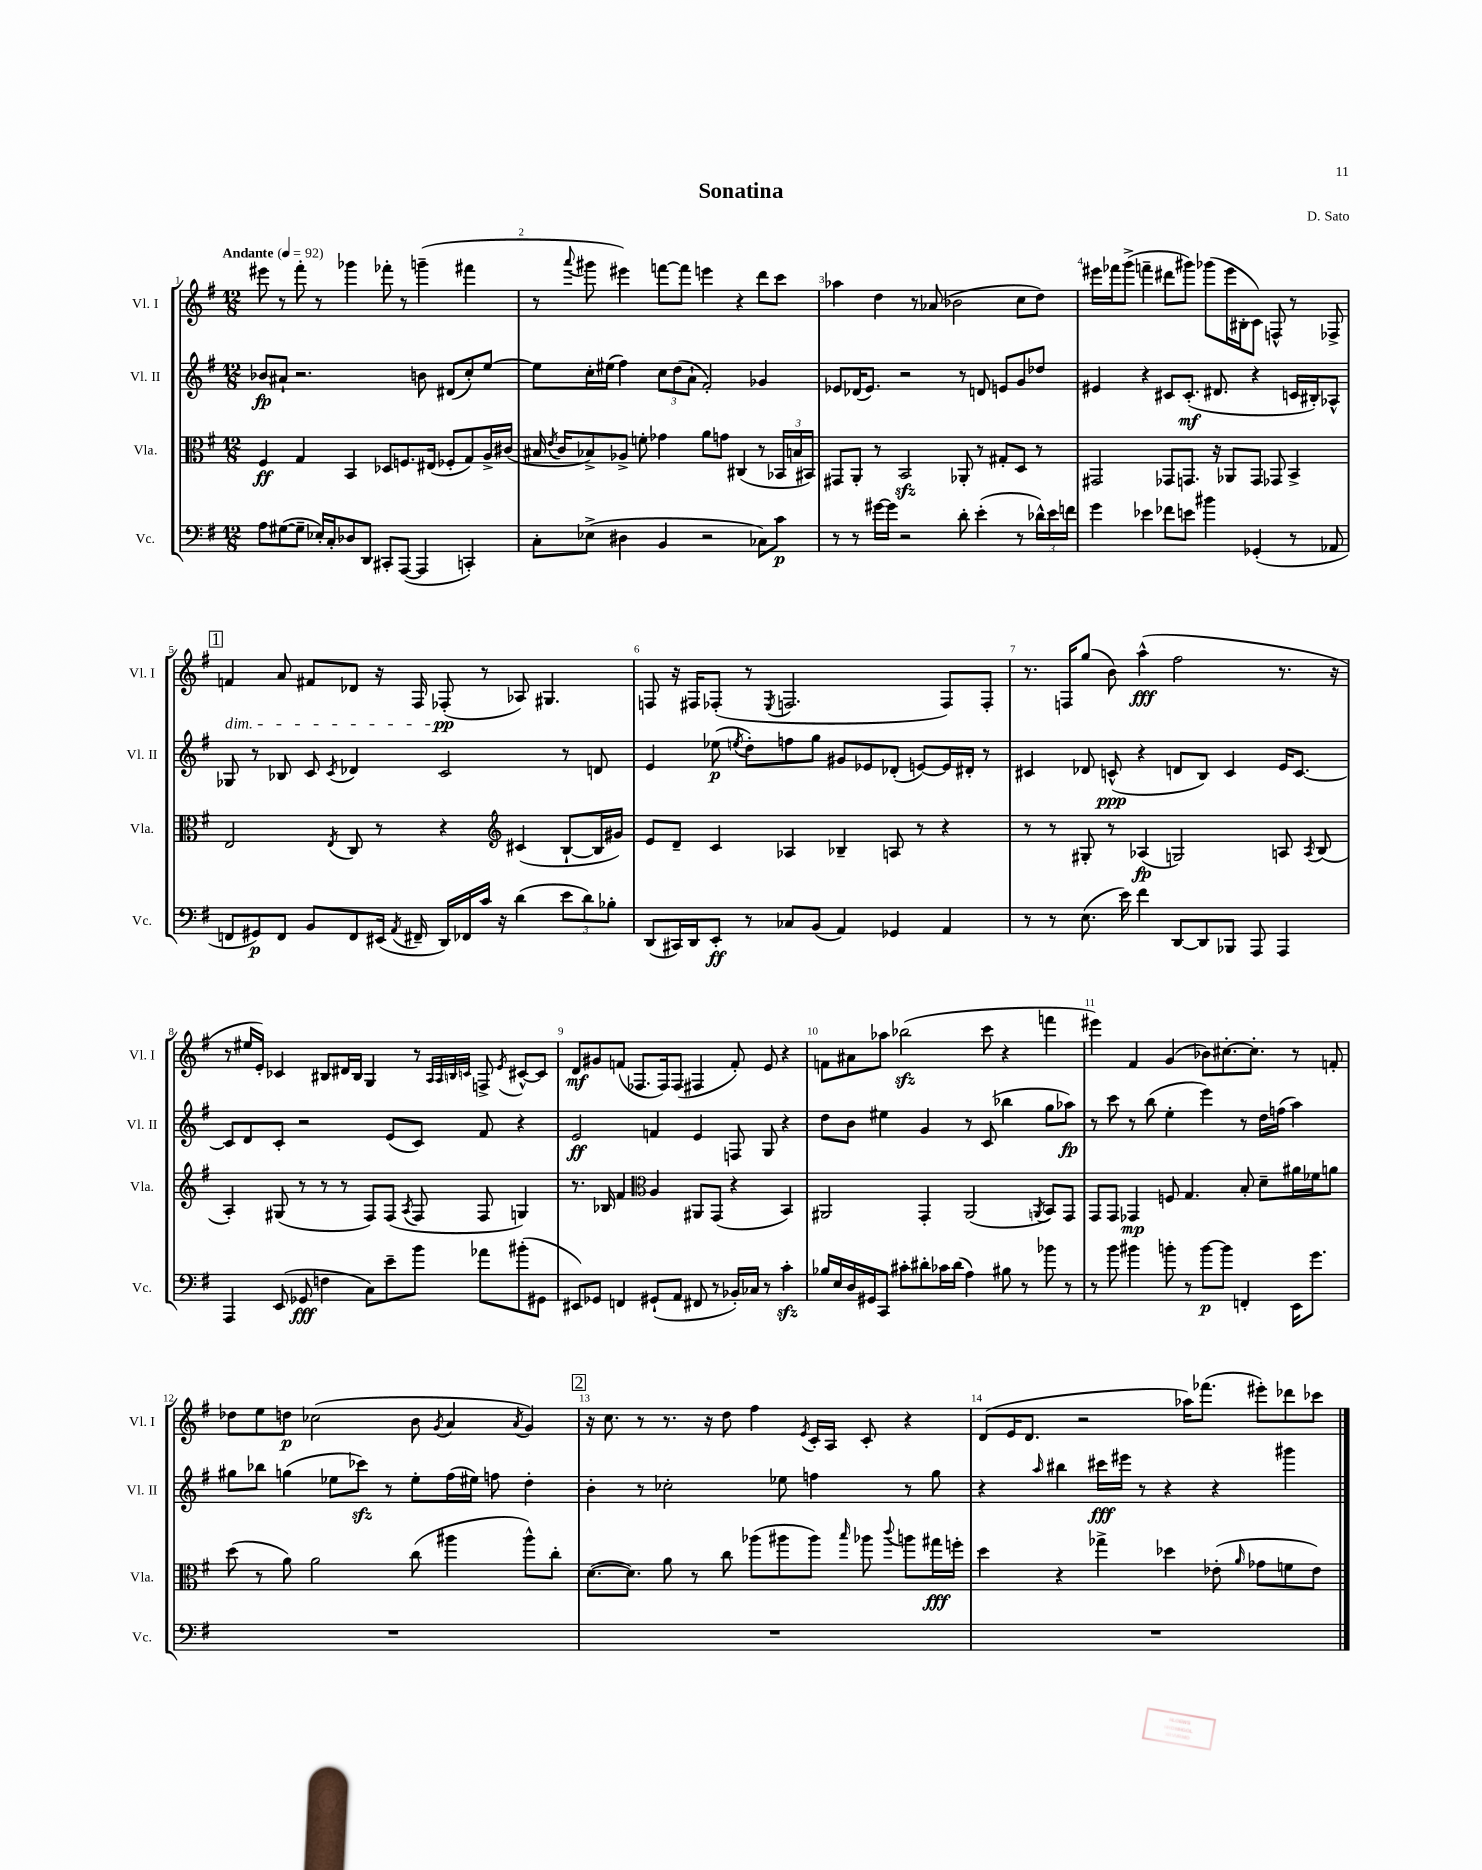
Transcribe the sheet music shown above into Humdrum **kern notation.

**kern	**kern	**kern	**kern
*staff4	*staff3	*staff2	*staff1
*clefF4	*clefC3	*clefG2	*clefG2
*k[f#]	*k[f#]	*k[f#]	*k[f#]
*M12/8	*M12/8	*M12/8	*M12/8
*MM92	*MM92	*MM92	*MM92
8A\L	4F#/	8b-/L	8eee#\
([8G#\	.	8a#`/J	8r
8G#~\]J	4G/	2.r	8fff#'\
16E-'/LL)	.	.	8r
16C'/J	.	.	.
8D-/	4BB/	.	4ggg-\
8DD/J	.	.	.
8CC#'/L	8D-/L	.	8fff-'\
([8AAA/J	8.F/	.	8r
4AAA/]	.	8b\	(4ggg~\
.	(16E#/Jk	.	.
.	8F-'/L	(8d#/L	.
4CC'/)	8G/)	8cc'/)	4fff#\
.	16A^/L	[8ee/J	.
.	(16c#/JJ	.	.
=	=	=	=
8C'\L	16B#/	8ee\]L	8r
.	8qe/	.	.
.	16c/LK	.	.
.	.	.	8qqaaa/
(8E-^\J	8B-^/)	16cc'\L	8ggg#\
.	.	(16ee#\JJ	.
4D#\	8A-^/J	4ff#\)	4eee#\)
.	8f'\	.	.
4BB/	4g-\	12cc\L	[8fff\L
.	.	(12dd\	.
.	.	.	8fff\]J
.	.	12a`\J	.
2r	8a\L	2f#'/)	4eee\
.	8g\J	.	.
.	(4C#/	.	4r
8C-\L)	8r	4g-/	8ddd\L
8c\J	24BB-/LL	.	8ccc\J
.	24B/	.	.
.	24BB#/JJ)	.	.
=	=	=	=
8r	8GG#/L	8e-/L	4aa-\
8r	8AA'/J	(16d-/K	.
.	.	8.e-/J)	.
[16g#\LL	8r	.	4dd\
16g#\]JJ	.	.	.
2r	2BB/	2r	.
.	.	.	8r
.	.	.	(8a-/
.	.	.	2b-\
8d'\	8AA-'/	8r	.
(4e'\	8r	8d/	.
.	8G#'/L	8e/L	.
8r	8D/J	8g/	8cc\L
24d-^^\LL)	8r	8dd-/J	8dd\J)
24e\	.	.	.
24f\JJ	.	.	.
=	=	=	=
4g\	2GG#/	4e#/	16eee#\LL
.	.	.	16fff-\J
.	.	.	(8ggg^\J
4e-\	.	4r	4fff~\
8f-\L	8GG-/L	8c#/L	8ddd#\L
8e\J	8.GG/J	(8.c#'/J	8ggg#\J)
4b#\	.	.	(8ggg-\L
.	16r	8.d#/	.
.	8AA-/L	.	16eee#\L
.	.	.	16B#'\J
(4GG-'/	8GG/J	4r	8c\J)
.	8GG-/	.	8F^^/
8r	4BB^/	16c/LL	8r
.	.	16B#'/J)	.
8AA-/	.	8A-^^/J	8F-^/
=	=	=	=
8FF/L	2E/	8G-/	4f/
8GG#/)	.	8r	.
8FF/J	.	8B-/	8a/
8BB/L	.	8c/	8f#/L
.	8qE/	8qc/	.
8FF/	8C/	4d-/	8d-/J
(16EE#/Jk	8r	.	16r
8qAA/	.	.	.
16FF#~/	.	.	16F#/
16DD/LL)	4r	2c/	(8F-'/
16FF-/	.	.	.
16c/JJ	.	.	8r
16r	.	.	.
*	*clefG2	*	*
(4d\	(4c#/	.	8A-/)
.	.	.	4.G#/
12e\L	[8B`/L	8r	.
12d\)	.	.	.
.	16B/]L	8d/	.
12B-'\J	.	.	.
.	16g#/JJ)	.	.
=	=	=	=
(8DD/L	8e/L	4e/	8F/
16CC#/L)	8d~/J	.	16r
16DD/J	.	.	16F#/LK
8EE'/J	4c/	(8ee-\	(8F-'/J
.	.	8qee/	.
8r	.	8dd'\L)	8r
.	.	.	8qE/
8C-/L	4A-/	8ff\	2.F/
(8BB/J	.	8gg\J	.
4AA/)	4B-~/	8g#/L	.
.	.	8e-/	.
4GG-/	8A/	(8d-'/J	.
.	8r	[8e/L)	.
4AA/	4r	16e/]L	8F/L)
.	.	16d#'/JJ	.
.	.	8r	8F'/J
=	=	=	=
8r	8r	4c#/	8.r
8r	8r	.	.
.	.	.	16F/LK
(8.E\	8G#'/	8d-/	(8gg/J
.	8r	(8c^^/	8b\)
16e\)	.	.	.
4f#\	(4A-/	4r	(4aa^^\
[8DD/L	2G/)	8d/L	2ff#\
8DD/]	.	8B/J)	.
8BBB-/J	.	4c/	.
8AAA/	.	.	.
4AAA/	8A/	16e/LK	8.r
.	.	[8.c/J	.
.	8qA/	.	.
.	(8B/	.	.
.	.	.	16r
=	=	=	=
4AAA/	4A'/)	8c/]L	8r
.	.	8d/	16ee#/LL
.	.	.	16e'/JJ)
(8EE/	(8G#/	8c'/J	4c-/
8GG-/	8r	2r	.
4F\	8r	.	8B#/L
.	8r	.	16d#/L
.	.	.	16B#/JJ
8C\L)	8F#/L)	.	4G/
8e~\	(8F#/J	(8e/L	.
.	8qA/	.	.
8b\J	8F#/	8c/J)	8r
.	.	.	32qqA/LLL
.	.	.	32qqA/
.	.	.	32qqB/
.	.	.	32qqc/JJJ
8a-\L	8F#/	8f#/	8F^/
.	.	.	8qe/
(8b#'\	4G/)	4r	[8c#^^/L
8GG#\J	.	.	8c#/]J
=	=	=	=
8EE#/L)	8.r	2e/	8d/L
8GG-/J	.	.	8g#/
.	16B-/	.	.
4FF/	4f#/	.	(8f/J
.	.	.	8.F-/L
*	*clefC3	*	*
(8GG#`/L	4A/	4f/	.
.	.	.	16F-/k)
8AA/J	.	.	(8F-/J
8FF#/	8AA#/L	4e/	4F#/
8r	(8GG/J	.	.
16BB-'/LL)	4r	8F/	8f'/)
16C-/JJ	.	.	.
8r	.	8G/	8e/
4c'\	4BB/)	4r	4r
=	=	=	=
16B-/LL	2AA#/	8dd\L	8f\L
16E/	.	.	.
16D/	.	8b\J	8a#\
16GG#/J	.	.	.
8CC/J	.	4ee#\	8aa-\J
8c#'\L	.	.	(2bb-\
8d#'\	4GG'/	4g/	.
16c-\L	.	.	.
(16d#\JJ	.	.	.
4A\)	(2AA#/	8r	.
.	.	(8c/	8ccc\
8B#\	.	4bb-\	4r
8r	.	.	.
.	8qAA/	.	.
8b-\	8BB/L)	8gg\L	4fff\
8r	8GG/J	8aa-\J)	.
=	=	=	=
8r	8GG/L	8r	4eee#\)
8b\	8GG/J	8ccc\	.
4b#\	4GG-/	8r	4f#/
.	.	(8bb\	.
8b'\	8F/	4ee'\	(4g/
8r	4.G/	.	.
[8b\L	.	4eee\)	8b-\L)
8b\]J	.	.	[8.cc#'\
4FF'/	8B'/	8r	.
.	.	.	8.cc#'\]J
.	8d~\L	16dd\LL	.
.	.	(16ff\JJ	.
16EE\LK	16a#\L	4aa\)	8r
8.g\J	16f-\J	.	.
.	8a\J	.	8f'/
=	=	=	=
1.r	(8dd\	8gg#\L	8dd-\L
.	8r	8bb-\J	8ee\
.	8a\)	(4gg\	8dd\J
.	2a\	.	(2cc-\
.	.	8ee-\L	.
.	.	8ccc-\J)	.
.	.	8r	.
.	(8cc\	8ee-'\L	8b\
.	.	.	8qg/
.	4aa#\	(16ff#\L	4a/
.	.	16ee#\JJ)	.
.	.	8ff\	.
.	.	.	8qa/
.	8aa#^^\L)	4dd'\	4g/)
.	8cc'\J	.	.
=	=	=	=
1.r	([8.d\L	4b'\	16r
.	.	.	8.cc\
.	8.d\]J)	.	.
.	.	8r	8r
.	8a\	2cc-'\	8.r
.	8r	.	.
.	.	.	16r
.	8cc\	.	8dd\
.	(8aa-\L	.	4ff#\
.	8aa#\	8ee-\	.
.	.	.	8qe/
.	8aa#\J)	4ff\	16c'/LL
.	.	.	16A/JJ
.	16qqbb/	.	.
.	8aa-\	.	8c'/
.	8qqccc/	.	.
.	8aa\L	8r	4r
.	16gg#\L	8gg\	.
.	16ff'\JJ	.	.
=	=	=	=
1.r	4dd\	4r	(8d/L
.	.	.	16e/K
.	.	.	8.d/J
.	.	16qqaa/	.
.	4r	4bb#\	.
.	.	.	2r
.	4gg-^\	16ccc#\LL	.
.	.	16eee#\JJ	.
.	.	8r	.
.	4dd-\	4r	.
.	.	.	16aa-\LK)
.	.	.	(8.fff-\J
.	(8e-'\	4r	.
.	16qqa/	.	.
.	8g-\L	.	8eee#'\L)
.	8f\	4ggg#\	8ddd-\
.	8e-\J)	.	8ccc-\J
==	==	==	==
*-	*-	*-	*-
